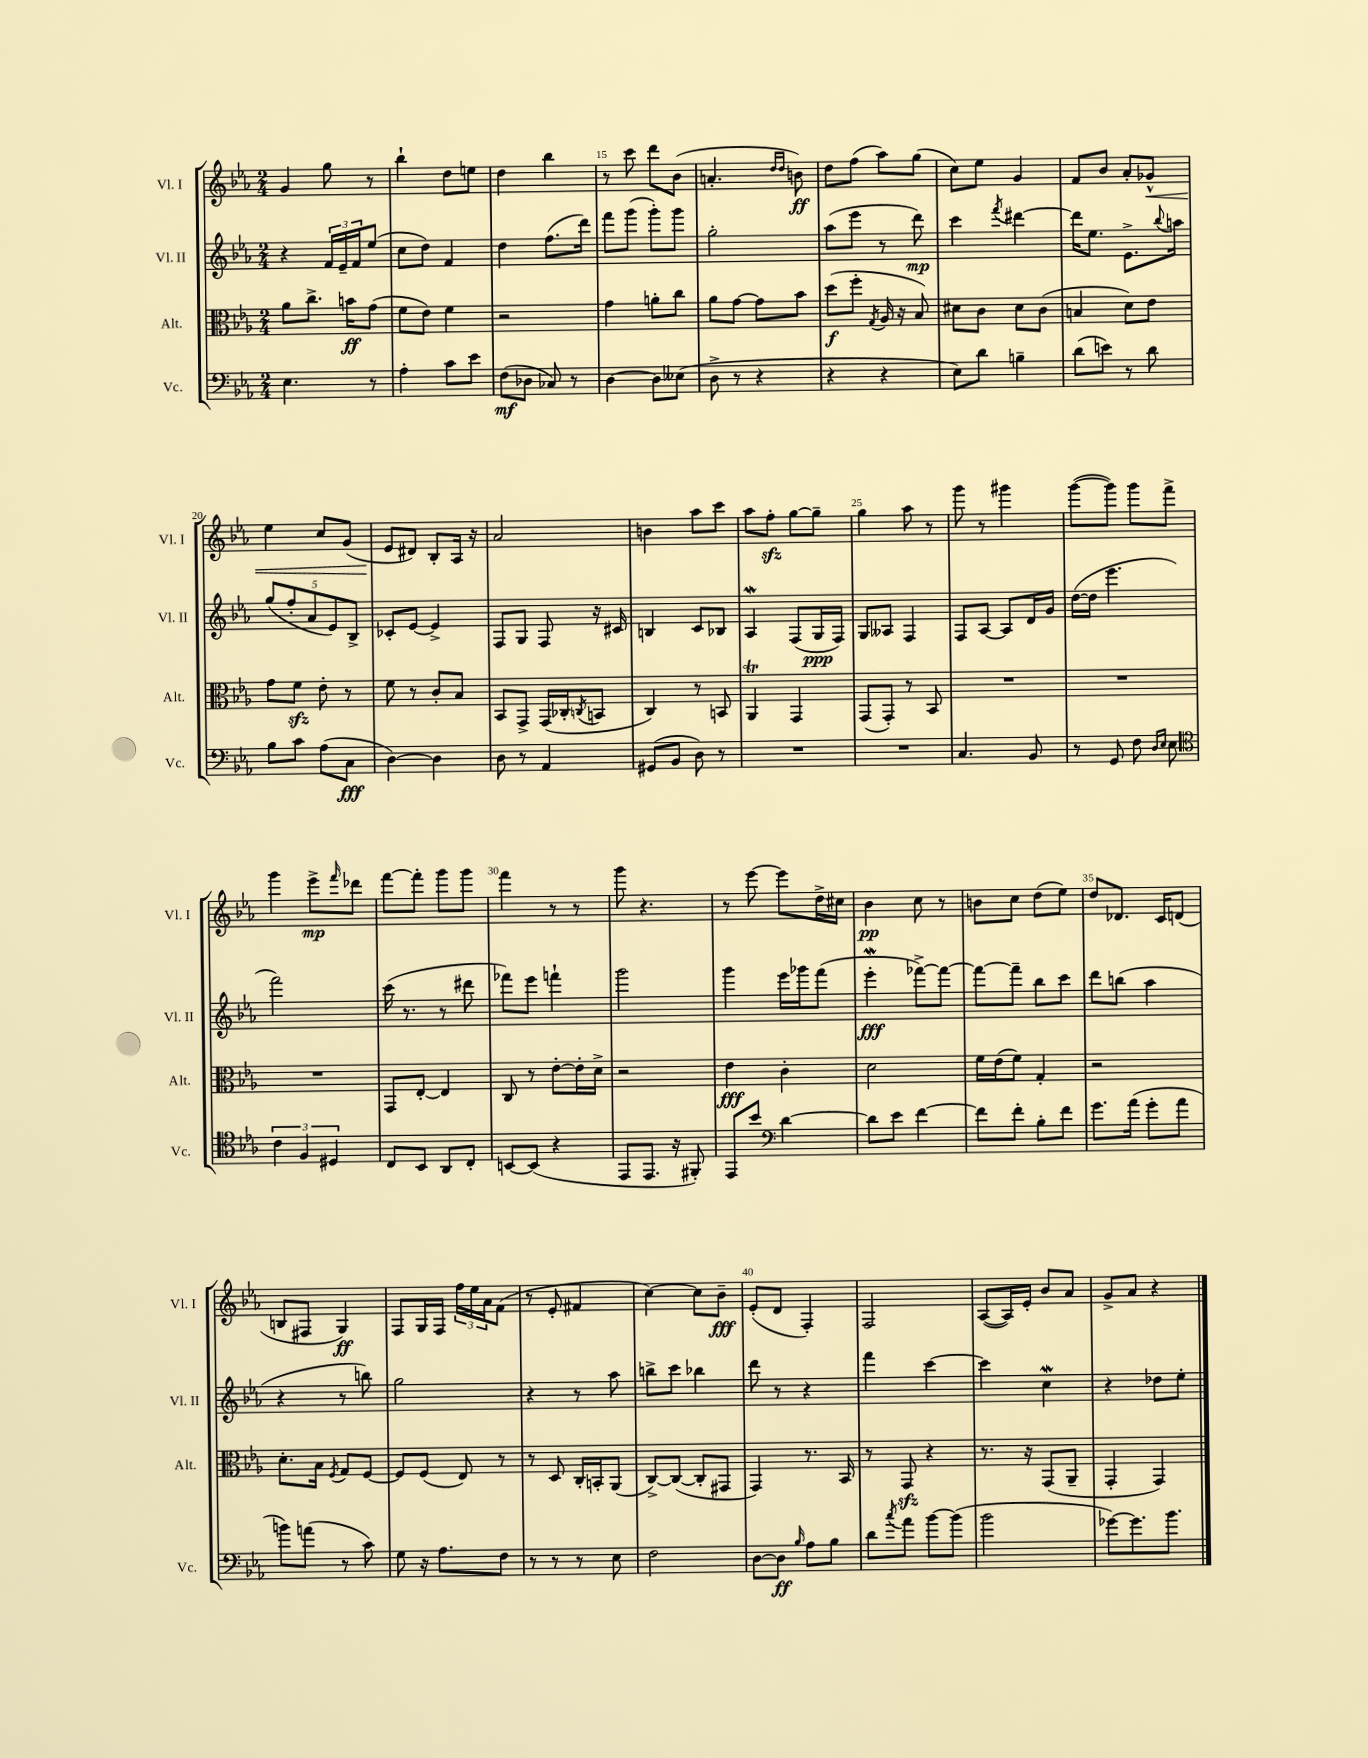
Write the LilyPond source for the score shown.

<<
\new StaffGroup <<
\new Staff = "s0" \with { instrumentName = "Vl. I" shortInstrumentName = "Vl. I" } {
    \clef treble \key ees \major \numericTimeSignature \time 2/4
    g'4 g''8 r8 |
    bes''4-! d''8 e''8 |
    d''4 bes''4 |
    r8 c'''8 d'''8 bes'8( |
    a'4.-. \grace { d''16 d''16 } b'8\ff) |
    d''8 f''8( aes''8) g''8( |
    c''8) ees''8 g'4 |
    f'8 bes'8 aes'8-. ges'8-^\< |
    ees''4 c''8 g'8( |
    ees'8\! dis'8) bes8-. aes16 r16 |
    aes'2 |
    b'4 aes''8 c'''8 |
    aes''8 f''8-.\sfz g''8~ g''8-- |
    g''4 aes''8 r8 |
    g'''8 r8 gis'''4 |
    g'''8~( g'''8) g'''8 f'''8-> |
    g'''4 ees'''8->\mp \grace { f'''16 } des'''8 |
    f'''8~ f'''8-. g'''8 g'''8 |
    f'''4 r8 r8 |
    g'''8 r4. |
    r8 ees'''8~ ees'''8 d''16-> cis''16 |
    bes'4\pp c''8 r8 |
    b'8 c''8 d''8( ees''8) |
    d''8 des'8. c'16 d'8( |
    b8 fis8 g4\ff) |
    f8 g16 f16 \tuplet 3/2 { f''16 ees''16 aes'16 } f'8( |
    r8 ees'8-. fis'4 |
    c''4~) c''8 bes'8--\fff |
    ees'8-.( d'8 f4-.) |
    f2 |
    aes8~( aes16) ees'16-. bes'8 aes'8 |
    g'8-> aes'8 r4 \bar "|." |
}
\new Staff = "s1" \with { instrumentName = "Vl. II" shortInstrumentName = "Vl. II" } {
    \clef treble \key ees \major \numericTimeSignature \time 2/4
    r4 \tuplet 3/2 { f'16 ees'16-- f'16 } ees''8( |
    c''8 d''8) f'4 |
    d''4 f''8.( d'''16) |
    f'''8 g'''8( g'''8-.) g'''8 |
    g''2-. |
    aes''8( ees'''8 r8 d'''8\mp) |
    c'''4 \acciaccatura { f'''8 } dis'''4~ |
    dis'''16 ees''8. ees'8.-> \appoggiatura { bes''8 } a''16 |
    \tuplet 5/4 { g''8( f''8-. aes'8 ees'8) bes8-> } |
    ces'8-. ees'8~ ees'4-> |
    f8 g8 f8 r16 cis'16 |
    b4 c'8 bes8 |
    aes4\mordent f8( g16\ppp f16) |
    g8 aeses8 f4 |
    f8 aes8~ aes8 d'16 g'16 |
    d''16~( d''16 ees'''4. |
    f'''2) |
    c'''16( r8. r8 dis'''8 |
    fes'''8) ees'''8 f'''4-! |
    g'''2 |
    g'''4 ees'''16 ges'''16 f'''8( |
    ees'''4-.\mordent\fff fes'''8~->) fes'''8~ |
    fes'''8~ fes'''8-- bes''8 c'''8 |
    d'''8 b''8( aes''4 |
    r4 r8 b''8) |
    g''2 |
    r4 r8 aes''8 |
    b''8-> c'''8 bes''4 |
    d'''8 r8 r4 |
    f'''4 c'''4~ |
    c'''4 c''4\mordent |
    r4 des''8 ees''8-. \bar "|." |
}
\new Staff = "s2" \with { instrumentName = "Alt." shortInstrumentName = "Alt." } {
    \clef alto \key ees \major \numericTimeSignature \time 2/4
    aes'8 c''8.-> b'16\ff g'8( |
    f'8 ees'8) f'4 |
    r2 |
    g'4 a'8-. c''8 |
    aes'8 g'8~ g'8 bes'8 |
    d''8\f( f''8-. \acciaccatura { g8 } aes16 r16 bes8) |
    dis'8 c'8 dis'8 c'8( |
    b4 d'8) ees'8 |
    g'8 f'8\sfz ees'8-. r8 |
    f'8 r8 c'8-. bes8 |
    bes,8 g,8-> g,16( ces16-. \acciaccatura { c8 } b,8 |
    c4) r8 b,8 |
    aes,4\trill g,4 |
    g,8( g,8-.) r8 bes,8 |
    R2 |
    R2 |
    R2 |
    g,8 ees8~-. ees4 |
    c8 r8 ees'8~-. ees'16-. d'16-> |
    r2 |
    ees'4\fff c'4-. |
    d'2 |
    f'16 ees'16( f'8) g4-. |
    r2 |
    d'8.-. bes16 \acciaccatura { f8 } g8 f8~ |
    f8 f8( ees8) r8 |
    r8 d8 c16-. b,16-. aes,8( |
    c8~->) c8~( c8-. gis,8 |
    g,4) r8. bes,16 |
    r8 g,8\sfz r4 |
    r8. r16 g,8( aes,8-- |
    g,4-. g,4) \bar "|." |
}
\new Staff = "s3" \with { instrumentName = "Vc." shortInstrumentName = "Vc." } {
    \clef bass \key ees \major \numericTimeSignature \time 2/4
    ees4. r8 |
    aes4-. c'8 ees'8 |
    f8\mf( des8 ces8) r8 |
    d4~ d8 eeses8( |
    d8-> r8 r4 |
    r4 r4 |
    ees8) d'8 b4-- |
    d'8( e'8) r8 d'8 |
    bes8 c'8 aes8( c8\fff |
    d4~) d4 |
    d8 r8 aes,4 |
    gis,8( bes,8 d8) r8 |
    R2 |
    R2 |
    c4. bes,8 |
    r8 g,8 f8 \grace { d16 ees16 } ees8 |
    \clef tenor \tuplet 3/2 { c'4 f4 dis4 } |
    c8 bes,8 aes,8 c8-. |
    b,8~ b,8( r4 |
    ees,8 ees,8. r16 fis,8-.) |
    ees,8 bes'8 \clef bass d'4~ |
    d'8 ees'8 f'4~ |
    f'8 f'8-. bes8-. f'8 |
    g'8. aes'16( g'8-. aes'8 |
    b'8) a'8( r8 c'8) |
    g8 r16 aes8. f8 |
    r8 r8 r8 ees8 |
    f2 |
    d8~ d8\ff \grace { bes16 } aes8 bes8 |
    d'8 \acciaccatura { c''8 } aes'8 bes'8~ bes'8( |
    bes'2 |
    ges'8~) ges'8. bes'8. \bar "|." |
}
>>
>>
\layout { \context { \Score currentBarNumber = #12 \override BarNumber.break-visibility = ##(#f #t #t) barNumberVisibility = #(every-nth-bar-number-visible 5) } }
